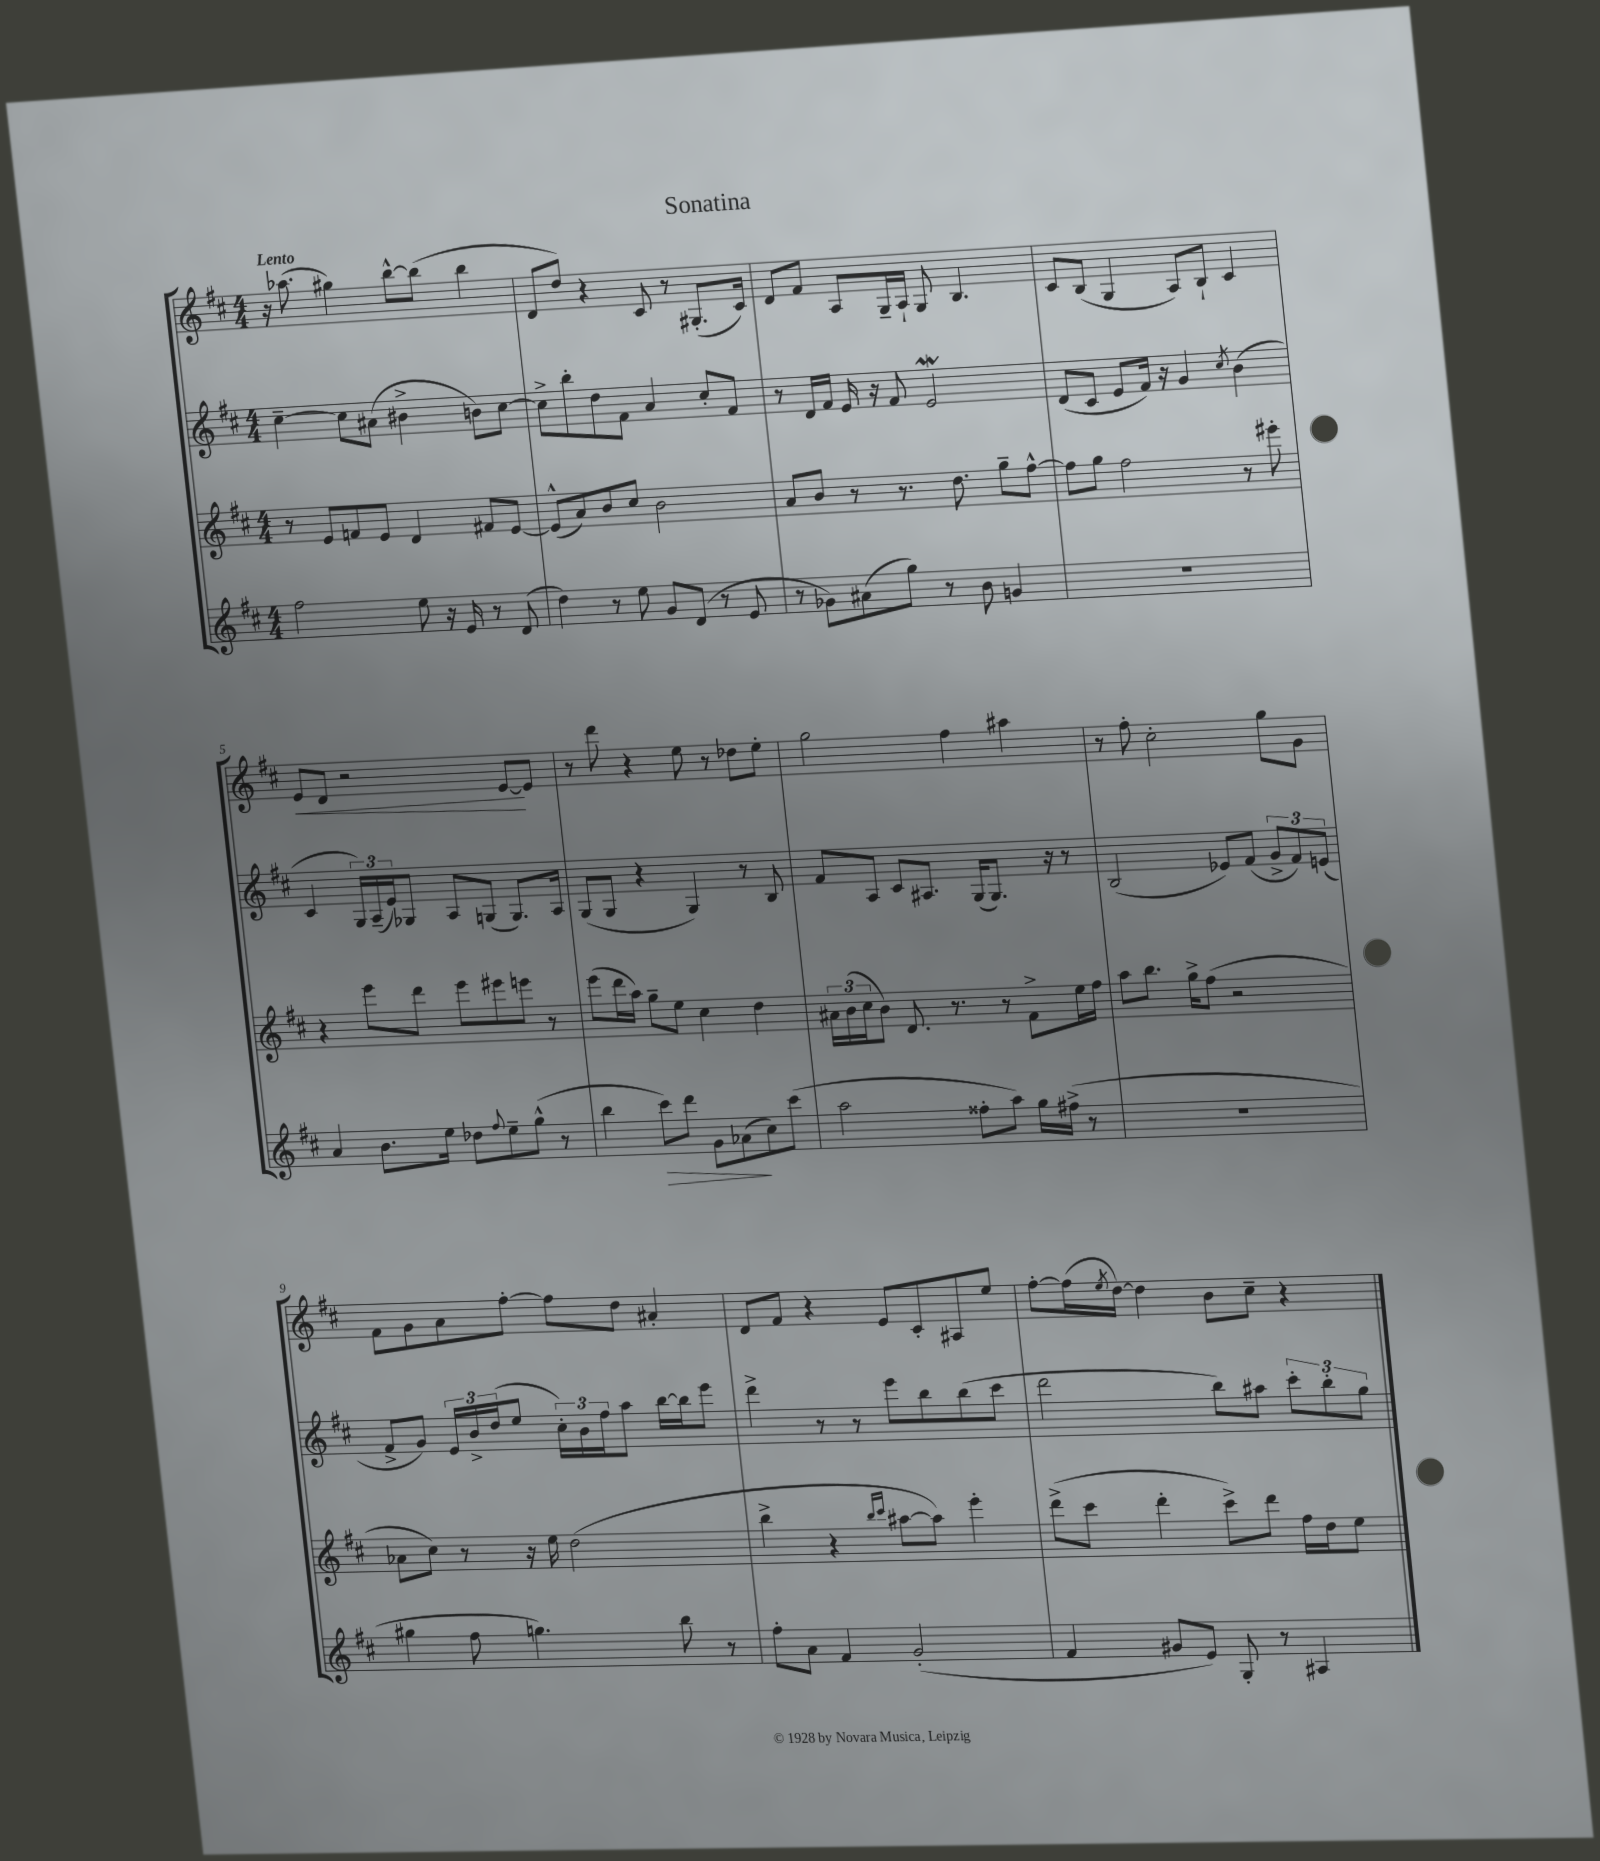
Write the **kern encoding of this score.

**kern	**kern	**kern	**kern
*staff4	*staff3	*staff2	*staff1
*clefG2	*clefG2	*clefG2	*clefG2
*k[f#c#]	*k[f#c#]	*k[f#c#]	*k[f#c#]
*M4/4	*M4/4	*M4/4	*M4/4
2ff#\	8r	[4cc#~\	16r
.	.	.	(8.aa-\
.	8e/L	.	.
.	8f/	8cc#\]L	4gg#\)
.	8e/J	(8a#\J	.
8ee\	4d/	4b#^\	[8bb^^\L
16r	.	.	(8bb\]J
16e/	.	.	.
8r	8f#/L	8b\L)	4bb\
(8d/	[8e/J	[8cc#\J	.
=	=	=	=
4dd\)	(8e^^/]L	8cc#^\]L	8d/L
.	8a/)	8bb'\	8dd/J)
8r	8b/	8dd\	4r
8ee\	8cc#/J	8f#\J	.
8g/L	2b\	4a/	8c#/
(8d/J	.	.	8r
8r	.	8cc#'/L	(8.G#'/L
8e/	.	8f#/J	.
.	.	.	16c#/Jk)
=	=	=	=
8r	8a/L	8r	8d/L
8g-\L)	8b/J	16d/LL	8f#/J
.	.	16f#/JJ	.
(8a#\	8r	16e/	8A/L
.	.	16r	.
8gg\J)	8.r	8f#/	16G~/L
.	.	.	16A`/JJ
8r	.	2e/	8G/
.	8.dd\	.	.
8b\	.	.	4.B/
4g/	8gg~\L	.	.
.	[8ff#^^\J	.	.
=	=	=	=
1r	8ff#\]L	(8d/L	8c#/L
.	8gg\J	8c#/J	(8B/J
.	2ff#\	8e/L	4G/
.	.	16f#/Jk)	.
.	.	16r	.
.	.	4g/	8A/L)
.	.	.	8B`/J
.	.	8qcc#/	.
.	8r	(4b\	4c#/
.	8eee#'\	.	.
=	=	=	=
4a/	4r	4c#/	8e/L
.	.	.	8d/J
8.b\L	8eee\L	24G/LL)	2r
.	.	(24A~/	.
.	.	24e/J)	.
.	8ddd\J	8G-/J	.
16ee\Jk	.	.	.
8dd-\L	8eee\L	8A/L	.
8qqff#/	.	.	.
8ee~\	8eee#\	(8G/J	.
(8gg^^\J	8eee\J	8.G/L)	[8e/L
8r	8r	.	8e/]J
.	.	16A/Jk	.
=	=	=	=
4bb\	(8eee\L	(8G/L	8r
.	16ddd\L	8G/J	8ddd\
.	16aa\JJ)	.	.
8ccc#\L)	8gg~\L	4r	4r
8ddd\J	8ee\J	.	.
8g\L	4cc#\	4G/)	8ee\
(8a-\	.	.	8r
8cc#\)	4dd\	8r	8dd-\L
(8ccc#\J	.	8B/	8ee'\J
=	=	=	=
2aa\	24a#\LL	8f#/L	2gg\
.	(24b\	.	.
.	24cc#\J	.	.
.	8b\J)	8A/J	.
.	8.d/	8c#/L	.
.	.	8.A#/J	.
.	8.r	.	.
8ff##'\L	.	.	4ff#\
.	.	(16G/LK	.
8aa\J)	8r	8.G/J)	.
16gg\LL	8f#^\L	.	4aa#\
(16ff#^\JJ	.	16r	.
8r	16ee\L	8r	.
.	16ff#\JJ	.	.
=	=	=	=
1r	8aa\L	(2B/	8r
.	8.bb\J	.	8ff#'\
.	.	.	2cc#'\
.	16gg^\LK	.	.
.	(8ff#\J	.	.
.	2r	8e-/L)	.
.	.	(8f#/J	.
.	.	12g^/L	8gg\L
.	.	12f#/)	.
.	.	.	8g\J
.	.	(12e/J	.
=	=	=	=
4gg#\	8a-\L	8f#^/L	8f#\L
.	8cc#\J)	8g/J)	8g\
8ff#\	8r	24e/LL	8a\
.	.	24b^/	.
.	.	(24dd/J	.
4.gg\)	16r	8ee/J	[8ff#'\J
.	16ee\	.	.
.	(2dd\	24cc#'\LL)	8ff#\]L
.	.	24b\	.
.	.	24ff#\J	.
.	.	8aa\J	8dd\J
8bb\	.	[16bb\LL	4a#'/
.	.	16bb\]J	.
8r	.	8eee\J	.
=	=	=	=
8ff#'\L	4bb^\	4ddd^\	8d/L
8a\J	.	.	8f#/J
4f#/	4r	8r	4r
.	.	8r	.
.	16qqbb/LL	.	.
.	16qqccc#/JJ	.	.
(2g'/	[8aa#\L	8eee\L	8e/L
.	8aa#\]J)	8bb\	8c#'/
.	4eee'\	(8bb\	8A#/
.	.	8ccc#\J	8ee/J
=	=	=	=
4f#/	(8ddd^\L	2ddd\	[8ff#'\L
.	8ccc#\J	.	(16ff#\]L
.	.	.	8qee/
.	.	.	[16dd\JJ)
8g#/L	4ddd'\	.	4dd\]
8e/J)	.	.	.
8G'/	8ccc#^\L)	8bb\L)	8b\L
8r	8ddd\J	8aa#\J	8cc#~\J
4A#/	16ff#\LL	12ccc#'\L	4r
.	16dd\J	.	.
.	.	12bb'\	.
.	8ee\J	.	.
.	.	12gg\J	.
==	==	==	==
*-	*-	*-	*-
